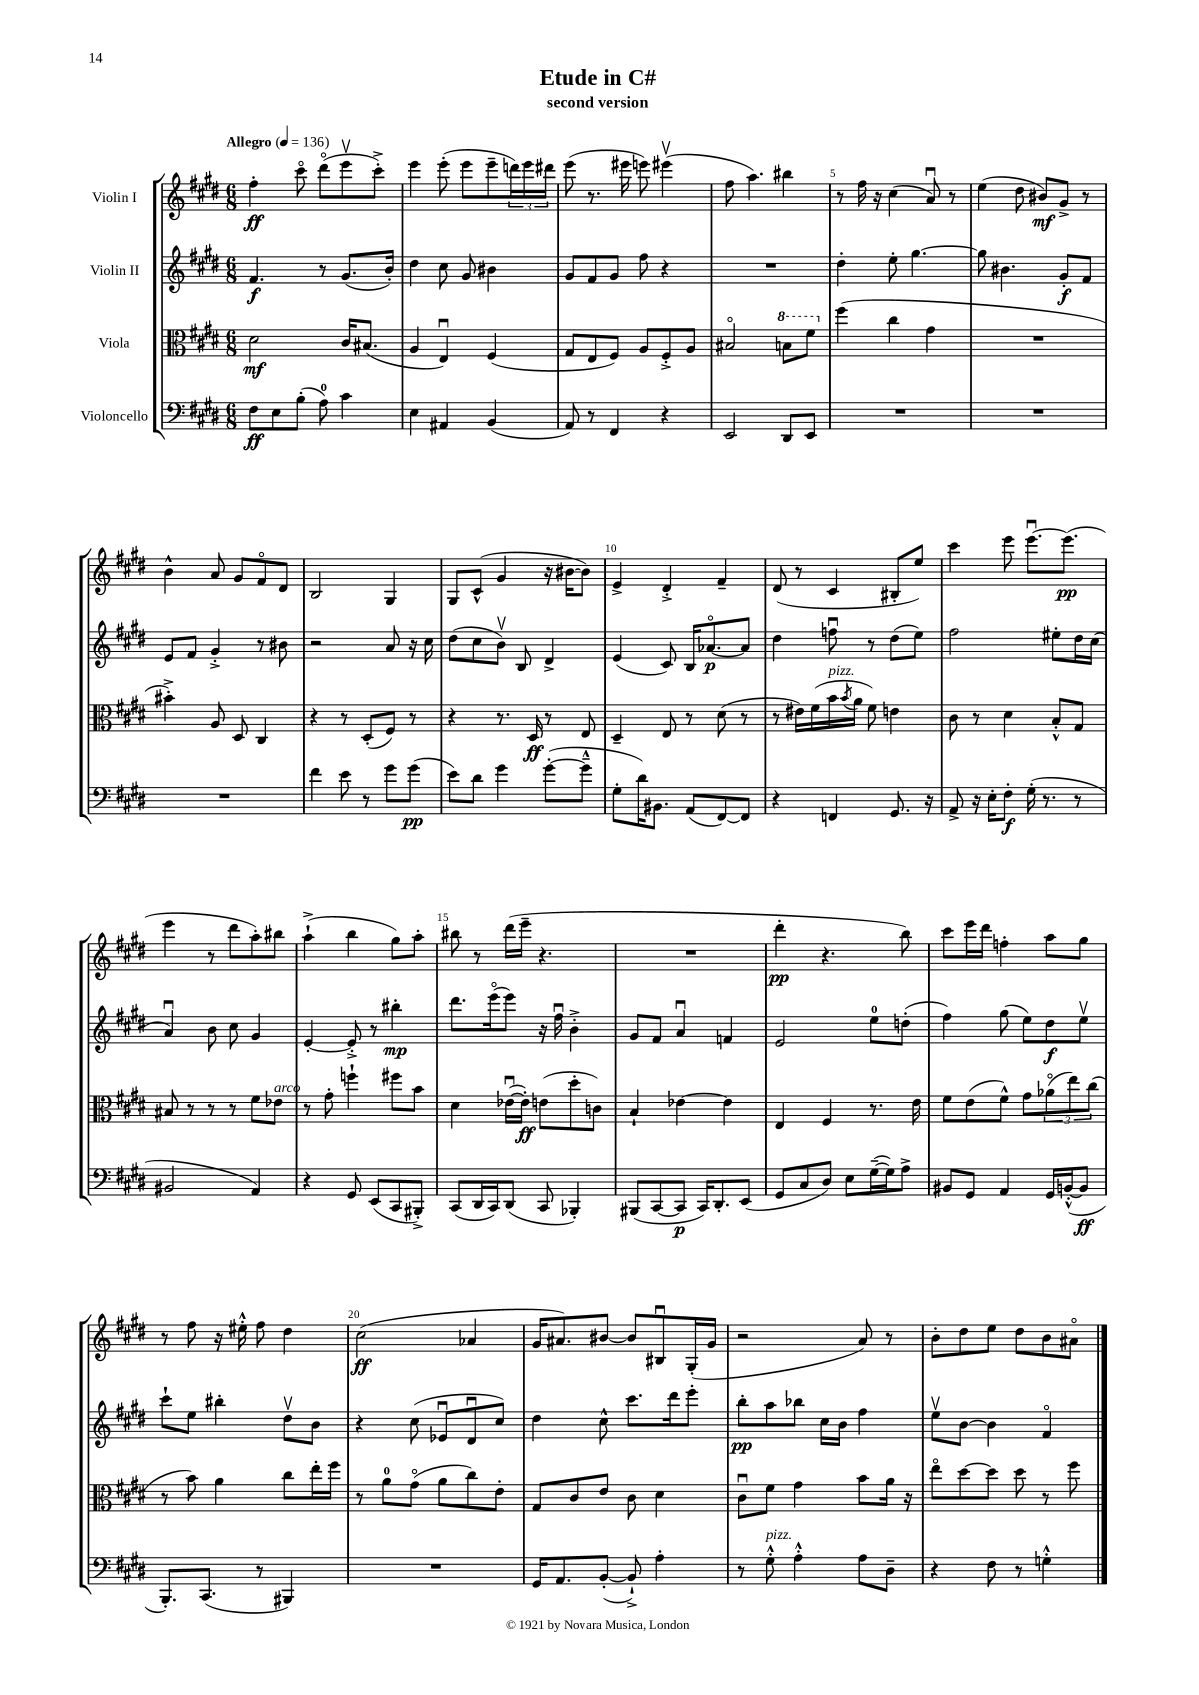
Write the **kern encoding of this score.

**kern	**kern	**kern	**kern
*staff4	*staff3	*staff2	*staff1
*clefF4	*clefC3	*clefG2	*clefG2
*k[f#c#g#d#]	*k[f#c#g#d#]	*k[f#c#g#d#]	*k[f#c#g#d#]
*M6/8	*M6/8	*M6/8	*M6/8
*MM136	*MM136	*MM136	*MM136
8F#\L	2d#\	4.f#/	4ff#'\
8E\	.	.	.
(8B'\J	.	.	8ccc#o\
8A\)	.	8r	(8ddd#o\L
4c#\	16c#/LK	(8.g#/L	8eeev\
.	(8.B#/J	.	.
.	.	.	8ccc#'^\J)
.	.	16b'/Jk)	.
=	=	=	=
4E\	4A/	4dd#\	4eee\
4AA#/	4Eu/)	8cc#\	(8eee'\
.	.	8g#/	8eee\L
(4BB/	(4F#/	4b#\	8eee~\
.	.	.	24ddd\L)
.	.	.	24eee\
.	.	.	24ddd#\JJ
=	=	=	=
8AA/)	8G#/L	8g#/L	(8eee\
8r	8E/	8f#/	8.r
4FF#/	8F#/J)	8g#/J	.
.	.	.	16eee#\
.	8A/L	8ff#\	8eee\)
4r	8F#'^/	4r	(4eee#v\
.	8A/J	.	.
=	=	=	=
2EE/	2B#o/	2.r	8ff#\
.	.	.	4.aa\)
8DD#/L	8b\L	.	4bb#\
8EE/J	8ff#\J	.	.
=	=	=	=
2.r	(4ff#\	4dd#'\	8r
.	.	.	16ff#\
.	.	.	16r
.	4cc#\	8ee'\	(4cc#\
.	.	[4.gg#\	.
.	4g#\	.	8au/)
.	.	.	8r
=	=	=	=
2.r	2.r	8gg#\]	(4ee\
.	.	4.b#\	.
.	.	.	8dd#\
.	.	.	8b#/L)
.	.	8g#'/L	8g#^/J
.	.	8f#/J	8r
=	=	=	=
2.r	4b#'^\)	8e/L	4b^^\
.	.	8f#/J	.
.	8A/	4g#'^/	8a/
.	8D#/	.	8g#/L
.	4C#/	8r	8f#o/
.	.	8b#\	8d#/J
=	=	=	=
4f#\	4r	2r	2B/
8e\	8r	.	.
8r	(8D#'/L	.	.
8g#\L	8F#/J)	8a/	4G#/
(8g#\J	8r	16r	.
.	.	16cc#\	.
=	=	=	=
8e\L)	4r	(8dd#\L	8G#/L
8d#\J	.	8cc#\	(8c#^^/J
4g#\	8.r	8bv\J)	4g#/
.	.	8B/	.
.	16D#/	.	.
([8g#'\L	8r	4d#^/	16r
.	.	.	[16b#\LK
8g#~^^\]J	8E/	.	8b#\]J)
=	=	=	=
8G#'\L	4D#~/	(4e/	4e^/
16d#\K)	.	.	.
8.BB#\J	.	.	.
.	8E/	8c#/)	4d#'^/
(8AA/L	8r	16B/LK	.
.	.	[8.a-o/	.
[8FF#/)	(8d#\	.	4f#~/
8FF#/]J	8r	8a-/]J	.
=	=	=	=
4r	8r	4dd#\	(8d#/
.	16e#\LL)	.	8r
.	(16f#\	.	.
4FF/	16b\	8ffu\	4c#/
.	8qb/	.	.
.	16a\JJ	.	.
.	8f#\)	8r	.
8.GG#/	4e\	(8dd#\L	8B#'/L
.	.	8ee\J)	8ee/J)
16r	.	.	.
=	=	=	=
8AA^/	8c#\	2ff#\	4ccc#\
16r	8r	.	.
16E'\LK	.	.	.
8F#'\J	4d#\	.	8eee\
(16G#'\	.	.	[8.eeeu\L
8.r	.	.	.
.	8B'^^/L	8ee#'\L	.
.	.	.	(8.eee\]J
8r	8G#/J	16dd#\L	.
.	.	(16cc#\JJ	.
=	=	=	=
2BB#/	8B#/	4au/)	4eee\
.	8r	.	.
.	8r	8b\	8r
.	8r	8cc#\	8ddd#\L
4AA/)	8f#\L	4g#/	8aa'\)
.	8e-\J	.	8bb#\J
=	=	=	=
4r	8r	[4e'/	(4aa`^\
.	8g#'\	.	.
8GG#/	4ff`\	8e'^/]	4bb\
(8EE/L	.	8r	.
8CC#/	8ff#\L	4bb#'\	8gg#\L)
8BBB#'^/J)	8b\J	.	8aa'\J
=	=	=	=
(8CC#/L	4d#\	8.ddd#\L	8bb#\
16DD#/L	.	.	8r
16CC#/J)	.	(16eeeo\k	.
(8DD#/J	([16e-u\LL	8eee\J)	(16ddd#\LL
.	16e-'\]JJ)	.	16eee~\JJ
8CC#/	(8e\L	16r	4.r
.	.	16ff#u\	.
4BBB-'/)	8dd#'\	4b'^\	.
.	8c\J)	.	.
=	=	=	=
(8BBB#/L	4B`/	8g#/L	2.r
[8CC#/	.	8f#/J	.
8CC#/]J	[4e-\	4au/	.
16CC#/LK)	.	.	.
8.DD#'/	.	.	.
.	4e-\]	4f/	.
(8EE/J	.	.	.
=	=	=	=
8GG#/L	4E/	2e/	4ddd#'\
8C#/	.	.	.
8D#/J)	4F#/	.	4.r
8E\L	.	.	.
([16G#~\L	8.r	8ee\L	.
16G#\]J)	.	.	.
8A^\J	.	(8dd'\J	8bb\)
.	16e\	.	.
=	=	=	=
8BB#/L	8f#\L	4ff#\)	8ccc#\L
8GG#/J	(8e\	.	16eee\L
.	.	.	16ddd#\JJ
4AA/	8f#^^\J)	(8gg#\	4ff'\
.	8g#\L	8ee\L)	.
16GG#/LL	(12a-o\	8dd#\	8aa\L
([16BB'^^/J	.	.	.
.	12ee\)	.	.
8BB/]J	.	8eev\J	8gg#\J
.	(12cc#\J	.	.
=	=	=	=
8.BBB'/L)	8r	8ccc#`\L	8r
.	8b\)	8ee\J	8ff#\
(8.CC#/J	.	.	.
.	4a\	4bb#'\	16r
.	.	.	16ee#'^^\
8r	.	.	8ff#\
4BBB#/)	8cc#\L	8dd#v\L	4dd#\
.	16ee'\L	8b\J	.
.	16ff#\JJ	.	.
=	=	=	=
2.r	8r	4r	(2cc#\
.	8a\L	.	.
.	(8g#o\J	(8cc#\	.
.	8a\L	8e-u/L	.
.	8cc#\)	8d#u/	4a-/
.	8e'\J	8cc#/J)	.
=	=	=	=
16GG#/LK	8G#/L	4dd#\	16g#/LK
8.AA/	.	.	8.a#/)
.	8c#/	.	.
([8BB'/J	8e/J	8cc#^^\	[8b#/J
8BB`^/])	8c#\	8.ccc#\L	8b#/]L
4A'\	4d#\	.	8B#u/
.	.	16ddd#\k	.
.	.	8eee'\J	(16G#'/L
.	.	.	16g#/JJ
=	=	=	=
8r	8c#u\L	8bb'\L	2r
8G#'^^\	8f#\J	8aa\	.
4A'^^\	4g#\	8bb-\J	.
.	.	16cc#\LL	.
.	.	16b\JJ	.
8A\L	8b\L	4ff#\	8a/)
8D#~\J	16a\Jk	.	8r
.	16r	.	.
=	=	=	=
4r	8eeo\L	8eev\L	8b'\L
.	[8dd#\	[8b\J	8dd#\
8F#\	8dd#\]J	4b\]	8ee\J
8r	8dd#\	.	8dd#\L
4G'^^\	8r	4f#o/	8b\
.	8ff#\	.	8a#o\J
==	==	==	==
*-	*-	*-	*-
